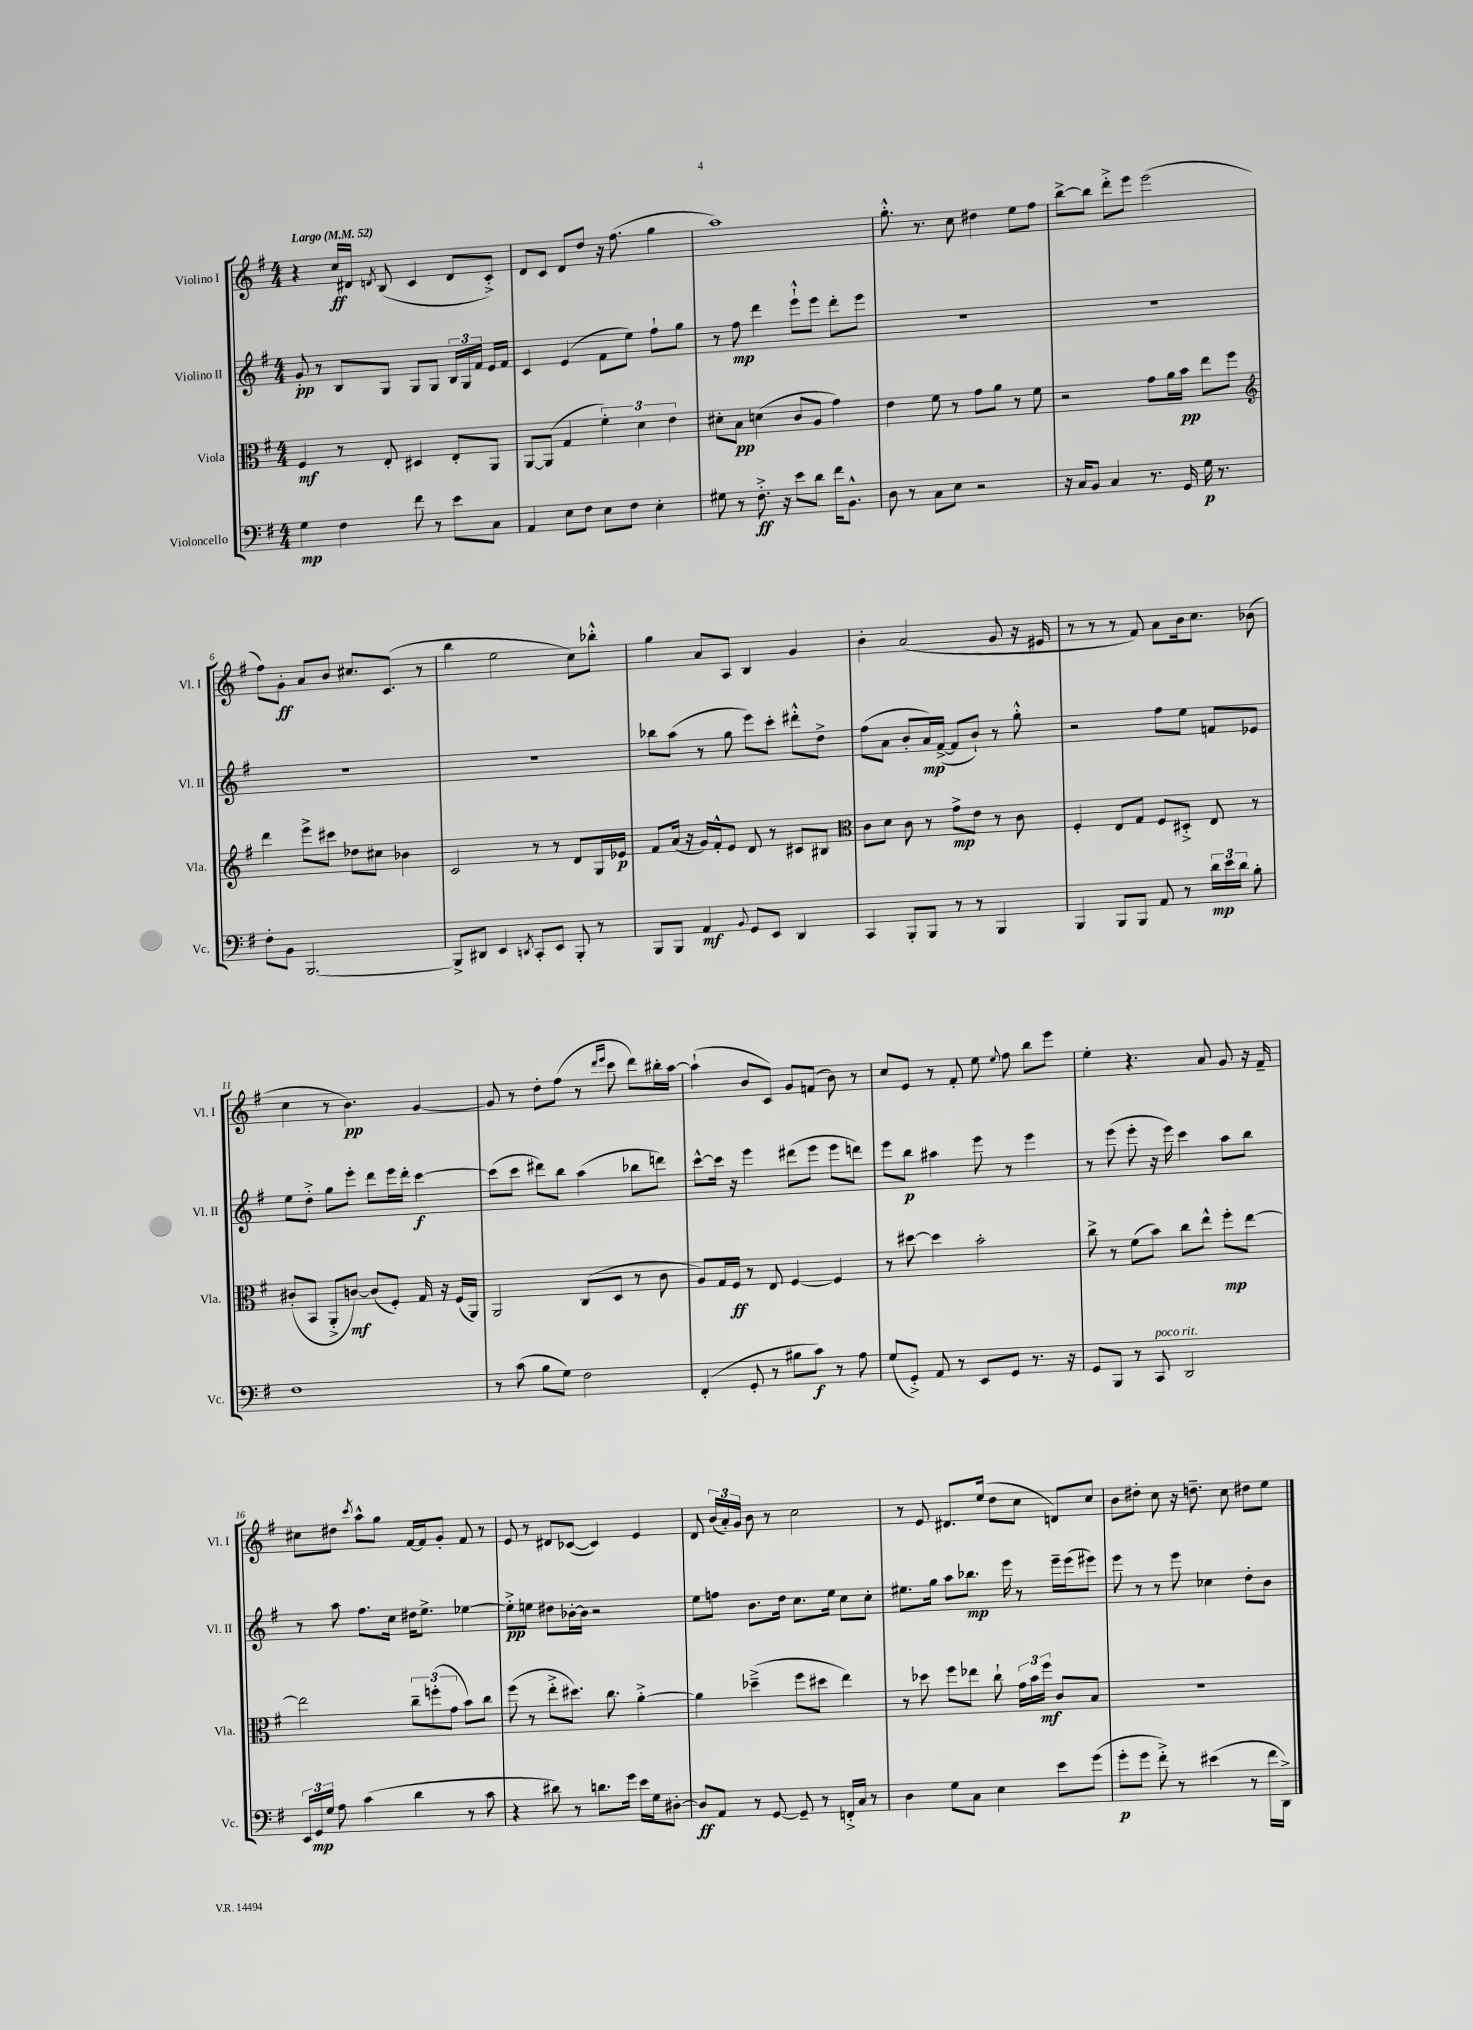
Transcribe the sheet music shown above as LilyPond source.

<<
\new StaffGroup <<
\new Staff = "s0" \with { instrumentName = "Violino I" shortInstrumentName = "Vl. I" } {
    \clef treble \key g \major \numericTimeSignature \time 4/4 \tempo "Largo" 4 = 52
    \autoBeamOff r4 c''16[\ff dis'16] \acciaccatura { d'8 } b8( c'4 d'8[ c'8]-.->) |
    d'8[ c'8] d'8[ d''8] r16 fis''8.( g''4 |
    a''1) |
    g''8.-.-^ r8. c''8 dis''4 e''8[ fis''8] |
    b''8[~-> b''8] d'''8[-.-> e'''8] e'''2( |
    fis''8[) g'8]-.\ff a'8[ b'8] cis''8.[ c'8.]( r8 |
    b''4 e''2 c''8[) bes''8]-.-^ |
    g''4 a'8[ a8] b4 g'4 |
    b'4-. a'2( g'8 r16 eis'16 |
    r8 r8 r8 fis'8) a'8[ b'16 c''8.] bes'8( |
    c''4 r8 b'4.\pp) g'4~ |
    g'8 r8 d''8[-. fis''8]( r8 \grace { d'''16[ e'''16] } c'''8 d'''8[) bis''16-. a''16]~ |
    a''4-!( b'8[ c'8]) g'8[ f'8]( b'8) r8 |
    c''8[ e'8] r8 fis'8-. e''8 \appoggiatura { e''8 } fis''8 b''8[ e'''8] |
    e''4-. r4. a'8 g'8 r16 fis'16-- |
    cis''8[ dis''8] \acciaccatura { c'''8 } a''8[-^ g''8] fis'16[~ fis'16 g'8]-. fis'8 r8 |
    e'8 r8 dis'8[ ces'8]~( ces'4) e'4 |
    d'8 \tuplet 3/2 { b'16[( a'16-.) g'16] } b'8 r8 c''2 |
    r8 e'8 dis'8.[ e''16]( d''8[ c''8] d'8[) c''8] |
    b'8[ dis''8]-. c''8 r16 d''8.-- c''8 dis''8[ e''8] \bar "|." |
}
\new Staff = "s1" \with { instrumentName = "Violino II" shortInstrumentName = "Vl. II" } {
    \clef treble \key g \major \numericTimeSignature \time 4/4
    \autoBeamOff g'8-.\pp r8 b8[ g8] g8[ g8] \tuplet 3/2 { b16[ g16 fis'16] } e'16[ fis'16] |
    c'4 e'4( fis'8[ e''8]) fis''8[-! g''8] |
    r8 fis''8\mp d'''4 e'''8[-!-^ e'''8] d'''8[-. e'''8] |
    R1 |
    R1 |
    R1 |
    R1 |
    bes''8[ a''8]( r8 g''8 e'''8[) c'''8]-. dis'''8[-.-^ d''8]-> |
    fis''8[( a'8] b'8[-. a'16\mp) fis'16]~->( fis'8[ b'8]-!) r8 g''8-.-^ |
    r2 fis''8[ e''8] f'8[ ees'8] |
    e''8[ d''8]-.-> g''8[ e'''8]-. d'''8[ e'''16 d'''16]-. c'''4~\f |
    c'''8[( c'''8] dis'''8[) b''8] a''4( bes''8[ d'''8]) |
    c'''8[~-^ c'''16] r16 e'''4 dis'''8[( e'''8] e'''8[ d'''8]) |
    e'''8[ b''8]\p ais''4 e'''8 r8 e'''4 |
    r8 e'''8( e'''8-. r16 e'''16) c'''4 a''8[ b''8] |
    r8 a''8 fis''8.[ c''16] dis''16[ e''8.]-> ees''4~ |
    ees''8[-.->\pp e''8] dis''8[ bes'16~-. bes'16] r2 |
    e''8[ f''8] b'8.[ d''16] c''8.[ e''16] c''8[ c''8]-. |
    eis''8.[ g''16] a''8[ bes''8.]\mp e'''16 r8 e'''16[-- e'''16( eis'''8]) |
    e'''8 r8 r8 e'''8 ces''4 d''8[-. b'8] \bar "|." |
}
\new Staff = "s2" \with { instrumentName = "Viola" shortInstrumentName = "Vla." } {
    \clef alto \key g \major \numericTimeSignature \time 4/4
    \autoBeamOff fis4\mf r8 e8-. dis4 e8[-. a,8] |
    a,8[~ a,8]( g4 \tuplet 3/2 { fis'4-.) d'4 e'4 } |
    dis'8[-. b8]\pp d'4( c'8[ a8] g'4) |
    e'4 fis'8 r8 g'8[ a'8] r8 fis'8 |
    r2 g'8[ a'16 b'16]\pp e''8[ fis''8] |
    \clef treble d'''4 e'''8[-> cis'''8] des''8[ cis''8] bes'4 |
    c'2 r8 r8 d'8[ g16 ees'16]\p |
    fis'8[ a'16]( r16 g'16[) fis'16-.-^ e'8] d'8 r8 cis'8[ bis8] |
    \clef alto c'8[ d'8] c'8 r8 g'8[->\mp e'8] r8 c'8 |
    fis4-. e8[ g8] fis8[ dis8]-.-> e8 r8 |
    cis'8[-.( b,8] a,8[-.-> c'8]~\mf) c'8[( fis8]-.) g16 r16 fis16[( a,16]) |
    a,2 c8[( d8] r8 c'8 |
    a8[) g16 fis16]\ff r8 e8 fis4~ fis4 |
    r8 dis''8~ dis''4 b'2-. |
    c''8-> r8 fis'8[( b'8]) c''8[ e''8]-^ fis''8[-.\mp e''8]~ |
    e''2 \tuplet 3/2 { c''8[-- f''8-.( g'8] } b'8[) c''8] |
    fis''8( r8 e''8[-.-> dis''8.]) c''8. a'4~-.-> |
    a'4 des''4--->( fis''8[ dis''8] e''4) |
    r8 des''8 fis''8[ ees''8] c''8-! \tuplet 3/2 { g'16[ b'16 fis''16]\mf } c'8[ b8] |
    R1 \bar "|." |
}
\new Staff = "s3" \with { instrumentName = "Violoncello" shortInstrumentName = "Vc." } {
    \clef bass \key g \major \numericTimeSignature \time 4/4
    \autoBeamOff g4\mp fis4 fis'8 r8 e'8[ c8] |
    a,4 e8[ fis8] e8[ fis8] e4-. |
    gis8 r8 fis8.-.->\ff r16 e'8[ d'8] fis'16[ b,8.]-^ |
    d8 r8 c8[ e8] r2 |
    r16 c16[ b,8] c4 r8. g,16 g16\p r8. |
    fis8[-. b,8] b,,2.~ |
    b,,8[-> dis,8] e,4 \acciaccatura { d,8 } c,8[-. e,8] b,,8-. r8 |
    b,,8[ b,,8] a,4\mf \appoggiatura { b,8 } g,8[ e,8] d,4 |
    c,4 b,,8[-. b,,8] r8 r8 b,,4 |
    b,,4 b,,8[ b,,8] a,8 r8 \tuplet 3/2 { d'16[\mp e'16 d'16] } b8-. |
    fis1 |
    r8 c'8( b8[ g8]) fis2 |
    fis,4-.( g,8-. r8 bis8[ c'8]\f) r8 a8 |
    g8[( g,8]-.->) a,8 r8 e,8[ g,8] r8. r16 |
    g,8[ b,,8] r8 c,8^\markup { \italic "poco rit." } d,2 |
    \tuplet 3/2 { e,16[ g,16\mp g16] } a8 c'4( d'4 r8 c'8 |
    r4 dis'8) r8 d'8.[ g'16] e'16[ g16 dis8]~-. |
    dis8[\ff a,8] r8 g,8~ g,8-- r8 f,16[-.-> c16] r8 |
    d4 g8[ c8] e4 e'8[ g'8]( |
    g'8[-.\p g'8] fis'8-.->) r8 eis'4( r8 fis'16[ d,16]->) \bar "|." |
}
>>
>>
